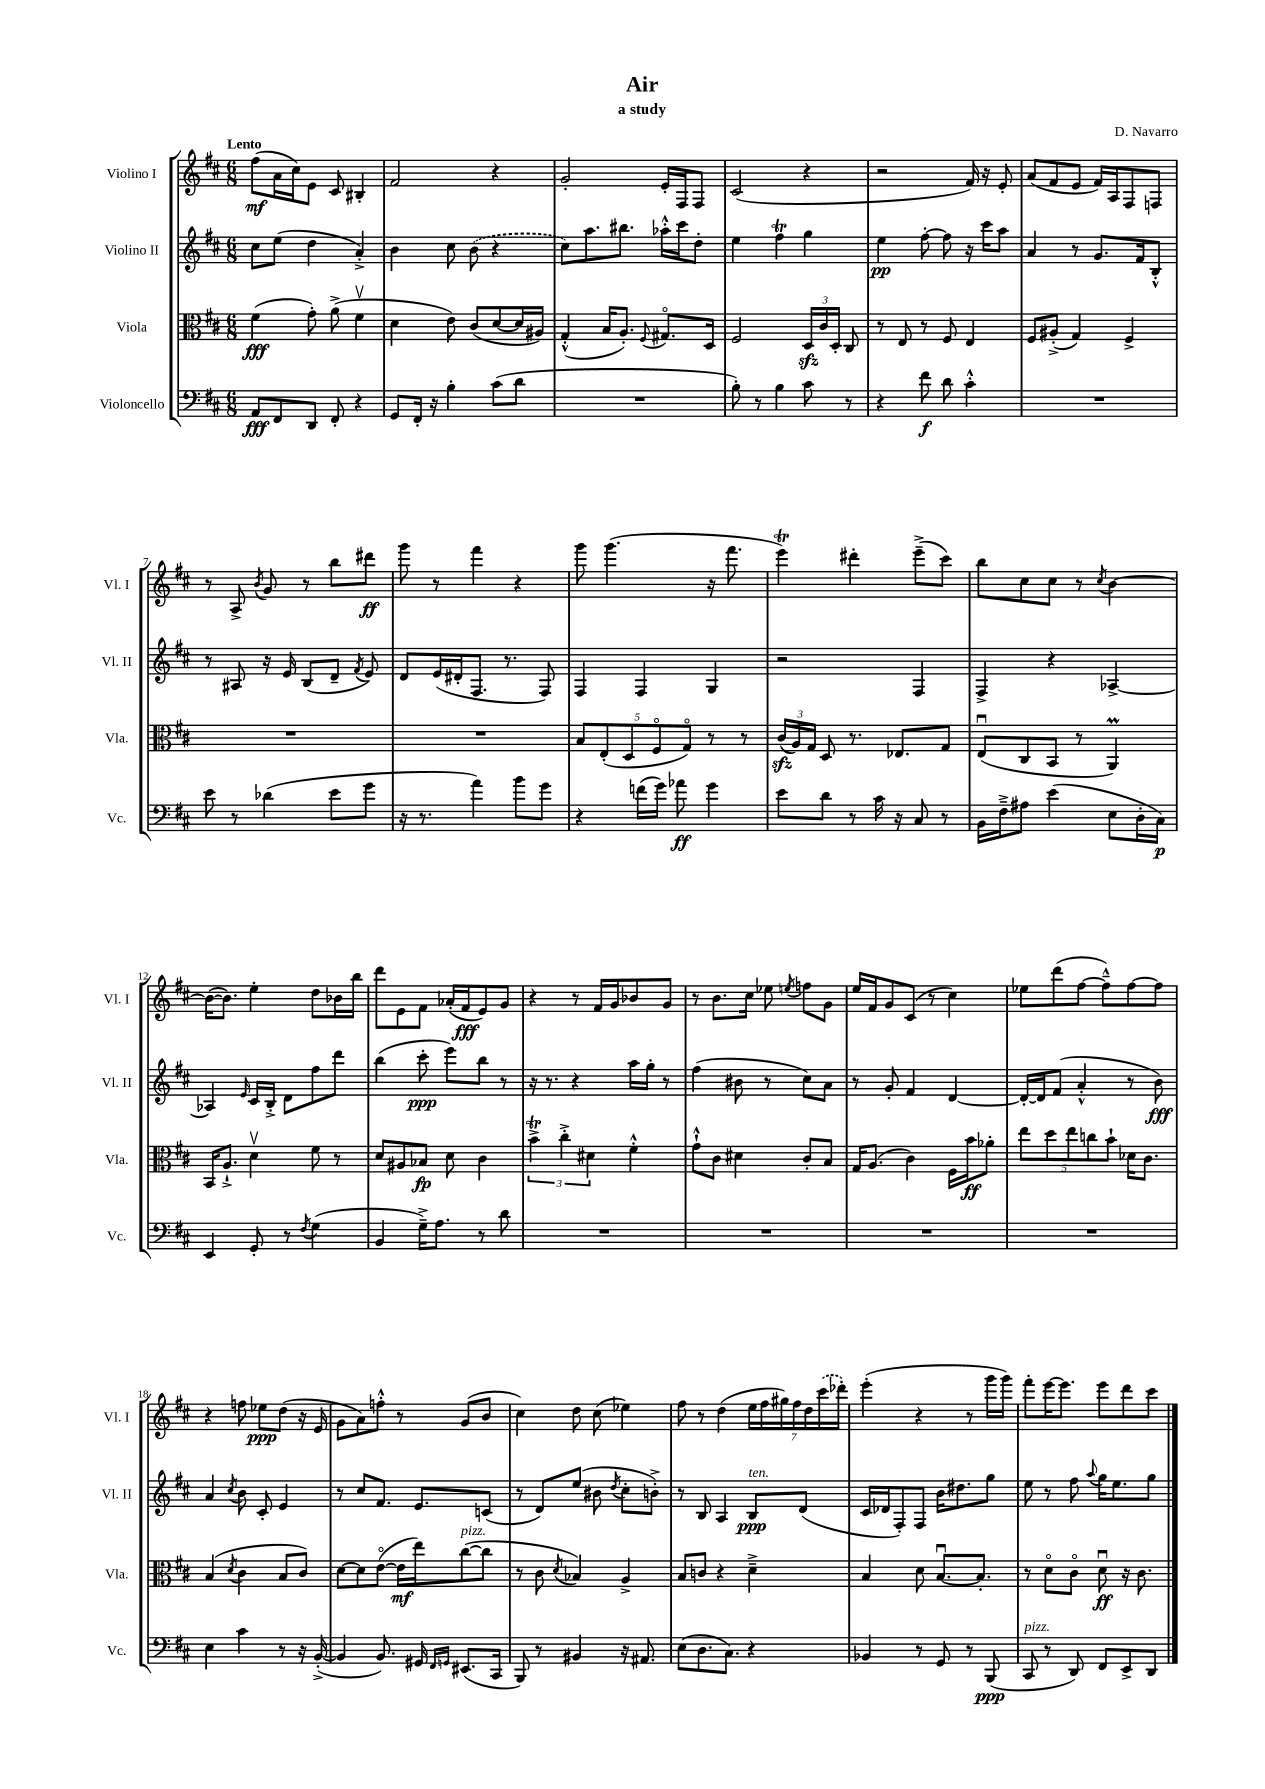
\header { title = "Air" composer = "D. Navarro" subtitle = "a study" }
<<
\new StaffGroup <<
\new Staff = "s0" \with { instrumentName = "Violino I" shortInstrumentName = "Vl. I" } {
    \clef treble \key d \major \numericTimeSignature \time 6/8 \tempo "Lento"
    \autoBeamOff fis''8[\mf( a'16 cis''16) e'8] cis'8 bis4-. |
    fis'2 r4 |
    g'2-. e'16[-. fis16 fis8] |
    cis'2( r4 |
    r2 fis'16) r16 e'8-. |
    a'8[( fis'8 e'8] fis'16[) a16 fis8 f8] |
    r8 a8-> \acciaccatura { b'8 } g'8 r8 b''8[ dis'''8]\ff |
    g'''8 r8 fis'''4 r4 |
    g'''8 g'''4.( r16 fis'''8. |
    e'''4\trill) dis'''4-. e'''8[--->( cis'''8]) |
    b''8[ cis''8 cis''8] r8 \acciaccatura { cis''8 } b'4~ |
    b'16[~( b'8.]) e''4-. d''8[ bes'16 b''16] |
    d'''8[ e'8 fis'8] aes'16[-.( fis'16\fff e'8) g'8] |
    r4 r8 fis'16[ g'16 bes'8 g'8] |
    r8 b'8.[ cis''16] ees''8 \acciaccatura { e''8 } f''8[ g'8] |
    e''16[ fis'16 g'8 cis'8]( r8 cis''4) |
    ees''8[ d'''8( fis''8]~ fis''8[---^) fis''8~ fis''8] |
    r4 f''8 ees''8[\ppp d''8]( r16 e'16 |
    g'8[ a'8) f''8]-.-^ r8 g'8[( b'8] |
    cis''4) d''8 cis''8( ees''4) |
    fis''8 r8 d''4( \tuplet 7/4 { e''16[ fis''16 gis''16) fis''16 d''16 \once \slurDashed cis'''16( des'''16]-.) } |
    e'''4-.( r4 r8 g'''16[ g'''16]) |
    fis'''8[-. e'''16~ e'''8.] e'''8[ d'''8 cis'''8] \bar "|." |
}
\new Staff = "s1" \with { instrumentName = "Violino II" shortInstrumentName = "Vl. II" } {
    \clef treble \key d \major \numericTimeSignature \time 6/8
    \autoBeamOff cis''8[ e''8]( d''4 a'4-.->) |
    b'4 cis''8 \once \slurDashed b'8( r4 |
    cis''8[) a''8. bis''8.] aes''16[-.-^ cis'''16 d''8]-. |
    e''4 fis''4\trill g''4 |
    e''4\pp fis''8~-. fis''8 r16 cis'''16[ a''8] |
    a'4 r8 g'8.[ fis'16 b8]-.-^ |
    r8 ais8 r16 e'16 b8[( d'8]-- \acciaccatura { fis'8 } e'8) |
    d'8[ e'16( dis'16-. fis8.] r8. fis8) |
    fis4 fis4 g4 |
    r2 fis4 |
    fis4-> r4 aes4~-> |
    aes4 \grace { e'16 } cis'16[ b16]-.-> d'8[ fis''8 d'''8] |
    b''4( cis'''8-.\ppp e'''8[) b''8] r8 |
    r16 r8. r4 a''16[ g''16]-. r8 |
    fis''4( bis'8 r8 cis''8[) a'8] |
    r8 g'8-. fis'4 d'4~ |
    d'16[~-. d'16 fis'8]( a'4-.-^ r8 b'8\fff) |
    a'4 \acciaccatura { cis''8 } b'8 cis'8-. e'4 |
    r8 cis''8[ fis'8.] e'8.[ c'8]( |
    r8 d'8[) e''8]( bis'8 \acciaccatura { d''8 } cis''8[-. b'8]-.->) |
    r8 b8 a4 b8[\ppp^\markup { \italic "ten." } d'8]( |
    cis'16[ des'16 fis8-.) fis8] b'16[ dis''8. g''8] |
    e''8 r8 fis''8 \appoggiatura { a''8 } g''16[ e''8. g''8] \bar "|." |
}
\new Staff = "s2" \with { instrumentName = "Viola" shortInstrumentName = "Vla." } {
    \clef alto \key d \major \numericTimeSignature \time 6/8
    \autoBeamOff fis'4\fff( g'8-.) a'8->( fis'4\upbow |
    d'4 e'8) cis'8[( d'8~ d'16 ais16]) |
    g4-.-^( b16[ a8.]-.) \appoggiatura { fis8 } gis8.[\flageolet d16] |
    fis2 \tuplet 3/2 { d16[\sfz cis'16 d16]-. } cis8 |
    r8 e8 r8 fis8 e4 |
    fis8[ ais8]-.->( g4) fis4-> |
    R2. |
    R2. |
    \tuplet 5/4 { b8[ e8-.( d8 fis8\flageolet g8]\flageolet) } r8 r8 |
    \tuplet 3/2 { cis'16[\sfz( a16) g16] } d8 r8. ees8.[ g8] |
    e8[\downbow( cis8 b,8] r8 a,4\prall) |
    b,16[ a8.]-!-> d'4\upbow fis'8 r8 |
    d'8[ ais8 bes8]\fp d'8 cis'4 |
    \tuplet 3/2 { b'4->\trill cis''4-.-> dis'4 } fis'4-.-^ |
    g'8[-!-^ cis'8] dis'4 cis'8[-. b8] |
    g16[ a8.]( cis'4) fis16[ b'16\ff aes'8]-. |
    \tuplet 5/4 { e''8[ d''8 e''8 c''8 b'8]-! } des'16[ cis'8.] |
    b4( \acciaccatura { d'8 } cis'4 b8[ cis'8]) |
    d'8[~ d'8 e'8]~\flageolet( e'16[\mf e''16) cis''8~^\markup { \italic "pizz." }( cis''8] |
    r8 cis'8 \acciaccatura { d'8 } bes4) a4-> |
    b8[ c'8] r4 d'4---> |
    b4 d'8 b8.[~\downbow b8.]-. |
    r8 d'8[\flageolet cis'8]\flageolet d'8\downbow\ff r16 cis'8. \bar "|." |
}
\new Staff = "s3" \with { instrumentName = "Violoncello" shortInstrumentName = "Vc." } {
    \clef bass \key d \major \numericTimeSignature \time 6/8
    \autoBeamOff a,8[\fff fis,8 d,8] fis,8-. r4 |
    g,8[ fis,16]-. r16 b4-. cis'8[( d'8] |
    R2. |
    b8-.) r8 b4 cis'8 r8 |
    r4 fis'8\f d'8 cis'4-.-^ |
    R2. |
    e'8 r8 des'4( e'8[ g'8] |
    r16 r8. a'4) b'8[ g'8] |
    r4 f'16[( g'16]) aes'8\ff g'4 |
    e'8[ d'8] r8 cis'16 r16 cis8 r8 |
    b,16[ fis16---> ais8] e'4( e8[ d16-. cis16]\p) |
    e,4 g,8-. r8 \acciaccatura { fis8 } g4( |
    b,4 g16[--->) a8.] r8 d'8 |
    R2. |
    R2. |
    R2. |
    R2. |
    e4 cis'4 r8 r16 b,16~-.->( |
    b,4 b,8.) gis,16 \grace { fis,16[ g,16] } eis,8.[( cis,16] |
    b,,8) r8 bis,4 r16 ais,8. |
    e8[( d8. cis8.]) r4 |
    bes,4 r8 g,8 r8 b,,8\ppp( |
    cis,8^\markup { \italic "pizz." } r8 d,8) fis,8[ e,8-> d,8] \bar "|." |
}
>>
>>
